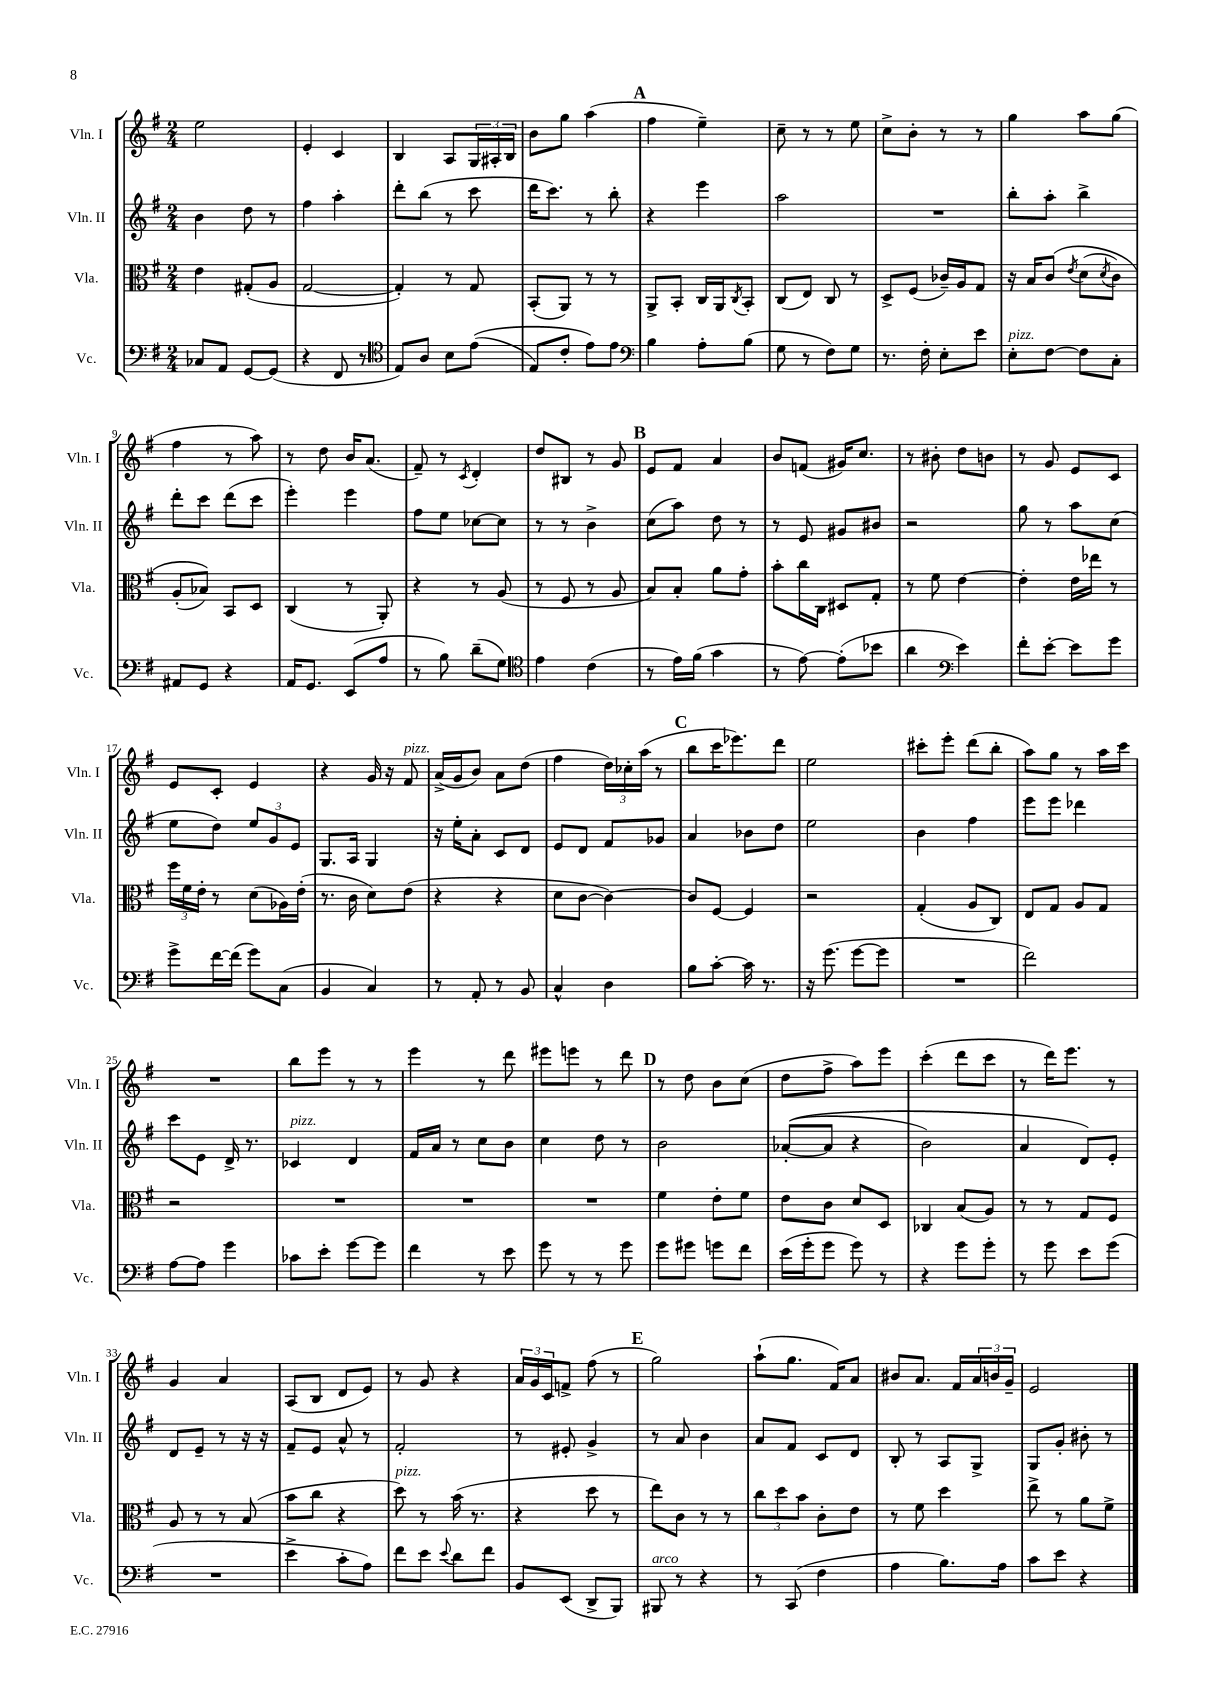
<<
\new StaffGroup <<
\new Staff = "s0" \with { instrumentName = "Vln. I" shortInstrumentName = "Vln. I" } {
    \clef treble \key g \major \numericTimeSignature \time 2/4
    e''2 |
    e'4-. c'4 |
    b4 a8 \tuplet 3/2 { g16 ais16-. b16 } |
    b'8 g''8 a''4( |
    \mark \markup { \bold "A" } fis''4 e''4--) |
    c''8-- r8 r8 e''8 |
    c''8-> b'8-. r8 r8 |
    g''4 a''8 g''8( |
    fis''4 r8 a''8) |
    r8 d''8 b'16 a'8.( |
    fis'8--) r8 \acciaccatura { c'8 } d'4-. |
    d''8 bis8 r8 g'8 |
    \mark \markup { \bold "B" } e'8 fis'8 a'4 |
    b'8 f'8( gis'16) c''8. |
    r8 bis'8-. d''8 b'8 |
    r8 g'8 e'8 c'8 |
    e'8 c'8-. e'4 |
    r4 g'16 r16 fis'8^\markup { \italic "pizz." } |
    a'16->( g'16 b'8) a'8 d''8( |
    fis''4 \tuplet 3/2 { d''16) ces''16-. a''16( } r8 |
    \mark \markup { \bold "C" } b''8 c'''16 ees'''8.) d'''8 |
    e''2 |
    cis'''8-. e'''8-. d'''8( b''8-. |
    a''8) g''8 r8 a''16 c'''16 |
    R2 |
    b''8 e'''8 r8 r8 |
    e'''4 r8 d'''8 |
    eis'''8 e'''8 r8 d'''8 |
    \mark \markup { \bold "D" } r8 d''8 b'8 c''8( |
    d''8 fis''8-> a''8) e'''8 |
    c'''4-.( d'''8 c'''8 |
    r8 d'''16) e'''8. r8 |
    g'4 a'4 |
    a8( b8 d'8 e'8) |
    r8 g'8 r4 |
    \tuplet 3/2 { a'16 g'16 c'16 } f'8-> fis''8( r8 |
    \mark \markup { \bold "E" } g''2) |
    a''8-!( g''8. fis'16) a'8 |
    bis'8 a'8. fis'16 \tuplet 3/2 { a'16 b'16 g'16-- } |
    e'2 \bar "|." |
}
\new Staff = "s1" \with { instrumentName = "Vln. II" shortInstrumentName = "Vln. II" } {
    \clef treble \key g \major \numericTimeSignature \time 2/4
    b'4 d''8 r8 |
    fis''4 a''4-. |
    d'''8-. b''8( r8 c'''8 |
    d'''16 c'''8.) r8 b''8-. |
    \mark \markup { \bold "A" } r4 e'''4 |
    a''2 |
    R2 |
    b''8-. a''8-. b''4-> |
    d'''8-. c'''8 d'''8( c'''8 |
    e'''4-.) e'''4 |
    fis''8 e''8 ces''8~ ces''8 |
    r8 r8 b'4-> |
    \mark \markup { \bold "B" } c''8( a''8) d''8 r8 |
    r8 e'8 gis'8 bis'8 |
    r2 |
    g''8 r8 a''8 c''8( |
    e''8 d''8) \tuplet 3/2 { e''8 g'8 e'8 } |
    g8. a16 g4 |
    r16 e''16-. a'8-. c'8 d'8 |
    e'8 d'8 fis'8 ges'8 |
    \mark \markup { \bold "C" } a'4 bes'8 d''8 |
    e''2 |
    b'4 fis''4 |
    e'''8 e'''8 des'''4 |
    c'''8 e'8 d'16-> r8. |
    ces'4^\markup { \italic "pizz." } d'4 |
    fis'16 a'16 r8 c''8 b'8 |
    c''4 d''8 r8 |
    \mark \markup { \bold "D" } b'2 |
    aes'8~-.(\( aes'8 r4 |
    b'2) |
    a'4 d'8\) e'8-. |
    d'8 e'8-- r8 r16 r16 |
    fis'8-- e'8 a'8-^ r8 |
    fis'2-. |
    r8 eis'8-. g'4-> |
    \mark \markup { \bold "E" } r8 a'8 b'4 |
    a'8 fis'8 c'8 d'8 |
    b8-. r8 a8 g8-> |
    g8 g'8-. bis'8-. r8 \bar "|." |
}
\new Staff = "s2" \with { instrumentName = "Vla." shortInstrumentName = "Vla." } {
    \clef alto \key g \major \numericTimeSignature \time 2/4
    e'4 gis8-.( a8 |
    g2~ |
    g4-.) r8 g8 |
    b,8-.( a,8) r8 r8 |
    \mark \markup { \bold "A" } a,8-> b,8-. c16 a,16 \acciaccatura { c8 } b,8-. |
    c8( e8) c8 r8 |
    d8-> fis8( ces'16--) a16 g8 |
    r16 b16 c'8\( \acciaccatura { e'8 } d'8( \acciaccatura { d'8 } c'8) |
    a8-.( bes8)\) b,8 d8 |
    c4( r8 a,8-.) |
    r4 r8 a8( |
    r8 fis8 r8 a8 |
    \mark \markup { \bold "B" } b8) b8-. a'8 g'8-. |
    b'8-. c''16 c16 dis8 g8-. |
    r8 fis'8 e'4~ |
    e'4-. e'16 ees''16 r8 |
    \tuplet 3/2 { fis''16 fis'16 e'16-. } r8 d'8( aes16) e'16-.( |
    r8. c'16 d'8) e'8( |
    r4 r4 |
    d'8 c'8~ c'4~) |
    \mark \markup { \bold "C" } c'8 fis8~ fis4 |
    r2 |
    g4-.( a8 c8) |
    e8 g8 a8 g8 |
    r2 |
    R2 |
    R2 |
    R2 |
    \mark \markup { \bold "D" } fis'4 e'8-. fis'8 |
    e'8 c'8 d'8 d8 |
    ces4 b8( a8) |
    r8 r8 g8 fis8 |
    a8 r8 r8 b8( |
    b'8 c''8 r4 |
    d''8^\markup { \italic "pizz." }) r8 b'16( r8. |
    r4 d''8 r8 |
    \mark \markup { \bold "E" } e''8) c'8 r8 r8 |
    \tuplet 3/2 { c''8 d''8 b'8 } c'8-. e'8 |
    r8 fis'8 d''4 |
    e''8-> r8 a'8 fis'8-> \bar "|." |
}
\new Staff = "s3" \with { instrumentName = "Vc." shortInstrumentName = "Vc." } {
    \clef bass \key g \major \numericTimeSignature \time 2/4
    ces8 a,8 g,8~ g,8( |
    r4 fis,8 r8 |
    \clef tenor e8) a8 b8 e'8(\( |
    e8) c'8-. e'8\) e'8 |
    \mark \markup { \bold "A" } \clef bass b4 a8-. b8( |
    g8 r8 fis8) g8 |
    r8. fis16-. e8-. e'8 |
    e8-.^\markup { \italic "pizz." } fis8~ fis8 c8-. |
    ais,8 g,8 r4 |
    a,16 g,8. e,8( a8 |
    r8 b8) d'8--( g8) |
    \clef tenor e'4 c'4( |
    \mark \markup { \bold "B" } r8 e'16) fis'16( g'4 |
    r8 e'8~) e'8-.( bes'8 |
    a'4 \clef bass e'4) |
    fis'8-. e'8~-. e'8 g'8 |
    g'8-> fis'16~ fis'16( g'8) c8( |
    b,4 c4) |
    r8 a,8-. r8 b,8 |
    c4-^ d4 |
    \mark \markup { \bold "C" } b8 c'8~-. c'16 r8. |
    r16 g'8.( g'8~ g'8 |
    R2 |
    fis'2) |
    a8~ a8 g'4 |
    ces'8 e'8-. g'8~ g'8 |
    fis'4 r8 e'8 |
    g'8 r8 r8 g'8 |
    \mark \markup { \bold "D" } g'8 gis'8 g'8 fis'8 |
    e'16( g'16-. g'8 g'8) r8 |
    r4 g'8 g'8-. |
    r8 g'8 e'8 g'8( |
    R2 |
    e'4-> c'8-. a8) |
    fis'8 e'8 \appoggiatura { e'8 } d'8 fis'8 |
    b,8 e,8( d,8-> b,,8) |
    \mark \markup { \bold "E" } bis,,8^\markup { \italic "arco" } r8 r4 |
    r8 c,8( fis4 |
    a4 b8.) a16 |
    c'8 e'8 r4 \bar "|." |
}
>>
>>
